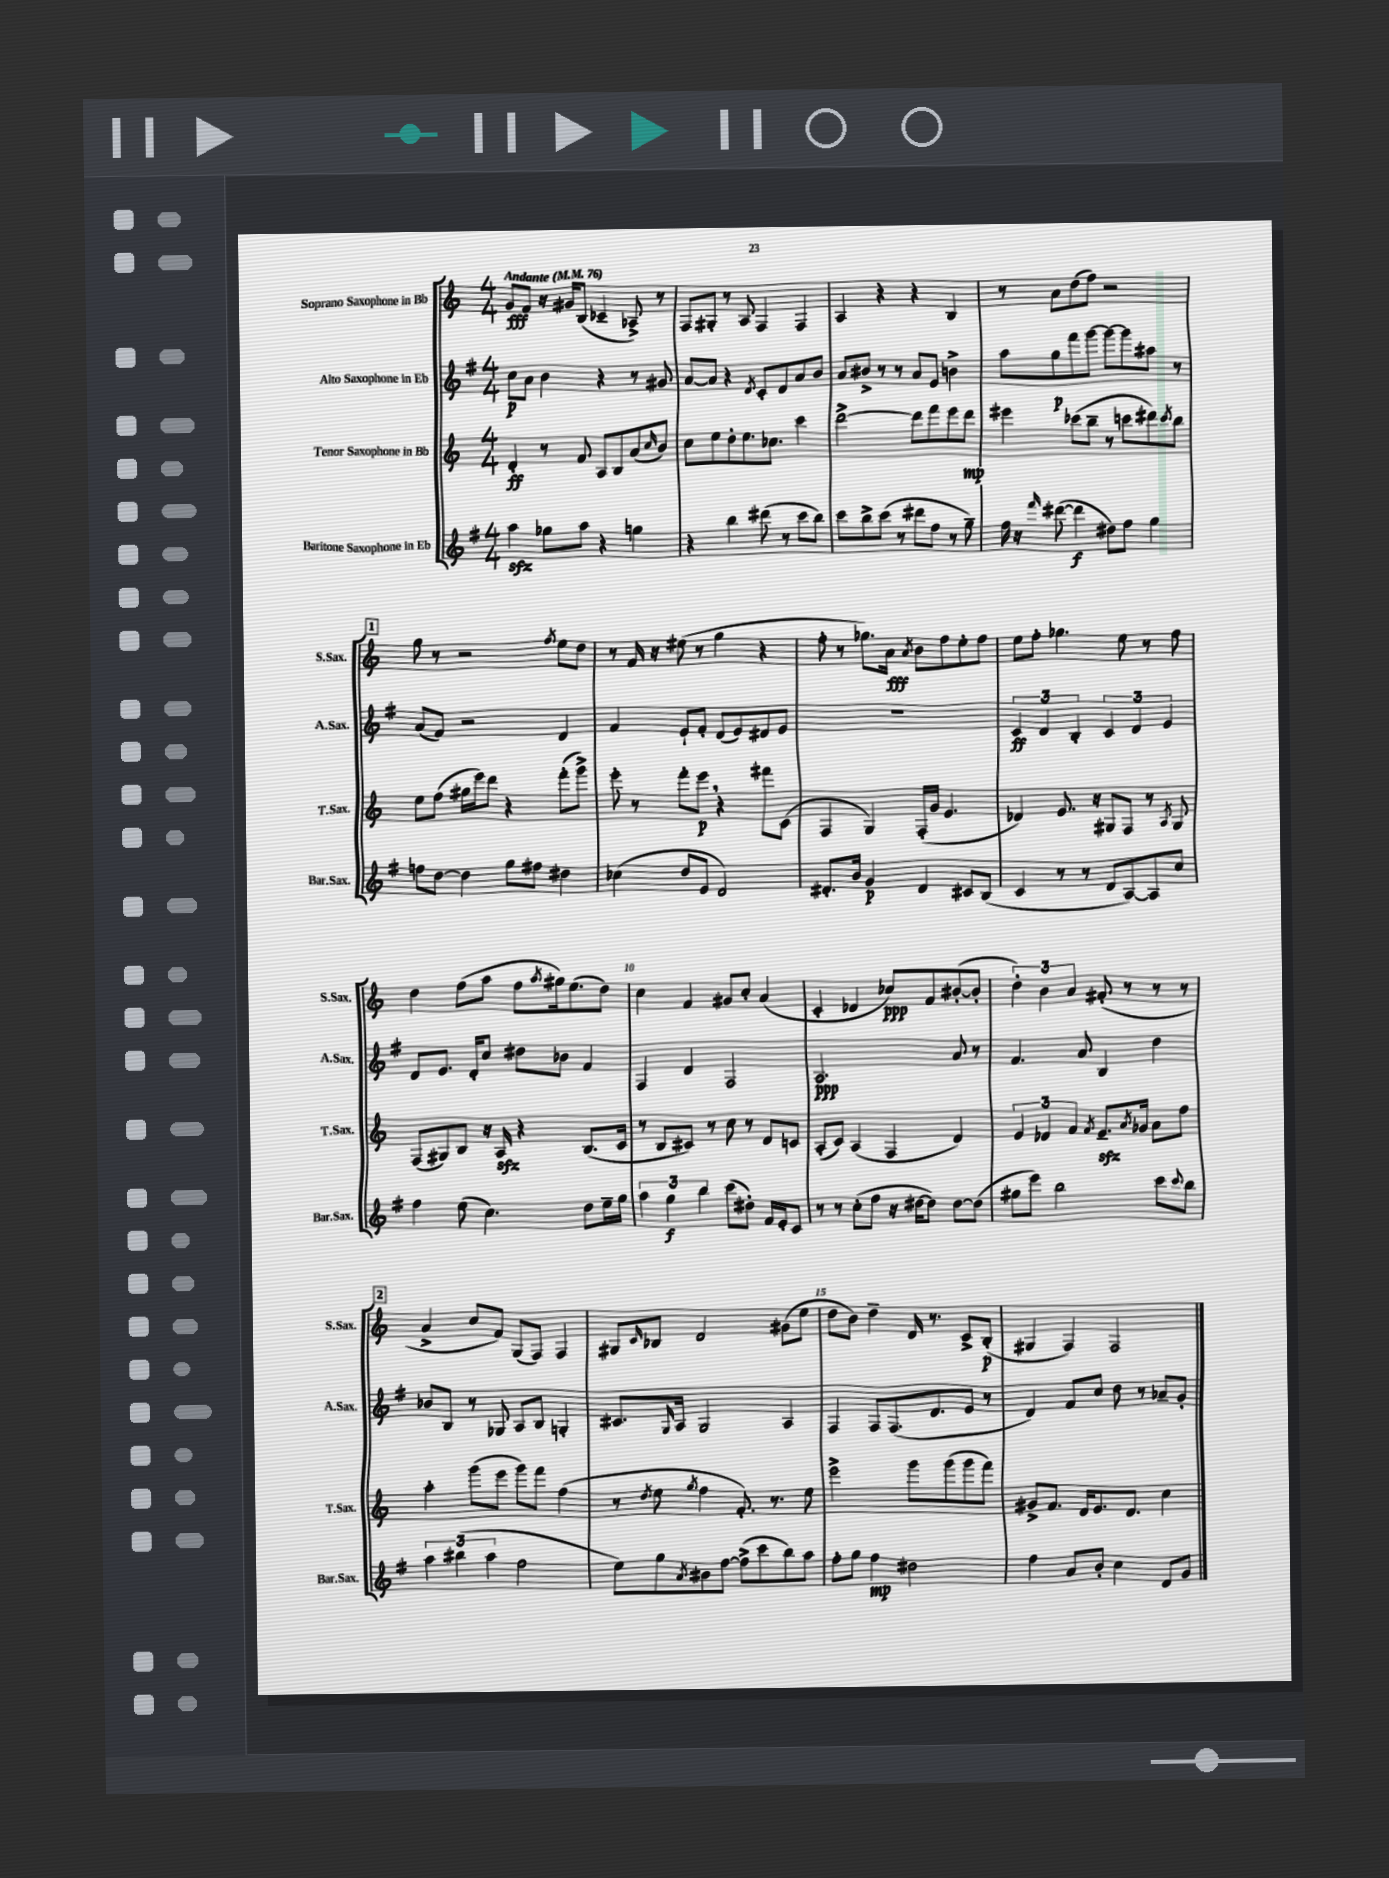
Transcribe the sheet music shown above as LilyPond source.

<<
\new StaffGroup <<
\new Staff = "s0" \with { instrumentName = "Soprano Saxophone in Bb" shortInstrumentName = "S.Sax." } {
    \clef treble \key c \major \numericTimeSignature \time 4/4 \tempo "Andante" 4 = 76
    g'8\fff f'8 r16 gis'16 b8( ces'4-- aes8->) r8 |
    f8 gis8-. r8 a8 f4 f4 |
    a4 r4 r4 b4 |
    r8 a'8 d''8( f''8) r2 |
    \mark \markup { \box "1" } g''8 r8 r2 \acciaccatura { f''8 } e''8 d''8 |
    r8 f'16 r16 eis''8( r8 g''4 r4 |
    f''8-. r8 ges''8.) a'16\fff \acciaccatura { a'8 } b'8 f''8 e''8-. f''8 |
    e''8 f''8-. ges''4. e''8 r8 f''8 |
    d''4 f''8( a''8 f''8 \acciaccatura { a''8 } gis''16) e''8.( d''8) |
    c''4 f'4 gis'8 c''8-. a'4( |
    c'4-. des'4 ces''8\ppp) f'8 bis'8~-.( bis'8-. |
    \tuplet 3/2 { d''4-.) b'4 a'4 } fis'8-.( r8 r8 r8 |
    \mark \markup { \box "2" } a'4-> c''8 f'8) g8( f8) f4 |
    gis8 \grace { c'16 } bes8 d'2 gis'8( e''8 |
    d''8 b'8) d''4-- d'16 r8. c'8-> b8-.\p( |
    gis4 f4) f2 \bar "|." |
}
\new Staff = "s1" \with { instrumentName = "Alto Saxophone in Eb" shortInstrumentName = "A.Sax." } {
    \clef treble \key g \major \numericTimeSignature \time 4/4
    c''8\p a'8 b'4 r4 r8 gis'8 |
    a'8~ a'8 r4 \acciaccatura { d'8 } c'8-. d'8 a'8 b'8 |
    a'8 bis'8-> r8 r8 a'8 e'8 b'4-> |
    a''8 g''8\p fis'''8 g'''8~ g'''8~ g'''8 ais''8 r8 |
    \mark \markup { \box "1" } a'8( fis'8) r2 d'4 |
    fis'4 e'8-! fis'8-. d'8( e'8) dis'8 e'8 |
    R1 |
    \tuplet 3/2 { c'4\ff d'4 b4-. } \tuplet 3/2 { c'4 d'4 e'4 } |
    d'8 e'8. d'16-. c''8 dis''8 bes'8 fis'4 |
    fis4 d'4 fis2 |
    a2.\ppp a'8 r8 |
    fis'4. a'8 b4 d''4 |
    \mark \markup { \box "2" } bes'8 b8 r8 ges8 a8 b8 g4-. |
    cis'8. \grace { g16 } a16 g2 a4 |
    fis4 fis8 fis8.( d'8. e'8 r8 |
    d'4) fis'8 c''8 d''8 r8 aes'8-- g'8-. \bar "|." |
}
\new Staff = "s2" \with { instrumentName = "Tenor Saxophone in Bb" shortInstrumentName = "T.Sax." } {
    \clef treble \key c \major \numericTimeSignature \time 4/4
    d'4-.\ff r8 f'8 a8 b8 a'8( \grace { c''16 } b'8) |
    c''8 e''8 d''8-. e''8. ces''8. c'''4 |
    d'''2~-> d'''8 f'''8 e'''8 d'''8\mp |
    eis'''4 ces'''8( b''8-- r8 c'''8 dis'''8) \acciaccatura { c'''8 } b''8 |
    \mark \markup { \box "1" } e''8 f''8( gis''16 e'''16) d'''8 r4 f'''8-.( g'''8->) |
    e'''8-. r8 f'''8-. e'''8\p \breathe r4 fis'''8 c'8( |
    f4 g4) f16-.( g'16 e'4. |
    des'4) e'8. r16 gis8 f8 r8 \acciaccatura { a8 } gis8 |
    f8( gis8) b8 r16 a16\sfz r4 b8.( c'16 |
    r8 b8 cis'8) r8 c''8 r8 d'8 c'8 |
    a8-.( c'8) a4( f4 d'4) |
    \tuplet 3/2 { e'4 des'4 f'4 } \acciaccatura { f'8 } e'8.--\sfz \acciaccatura { a'8 } ges'16 a'8 f''8 |
    \mark \markup { \box "2" } a''4-. g'''8( e'''8 g'''8) f'''8 f''4( |
    r8 \acciaccatura { d''8 } e''8 \acciaccatura { g''8 } f''4 f'8.-.) r8. e''8 |
    e'''2-> g'''8 g'''8( g'''8 f'''8) |
    gis'8-> f'8. d'16 e'8. d'8. c''4 \bar "|." |
}
\new Staff = "s3" \with { instrumentName = "Baritone Saxophone in Eb" shortInstrumentName = "Bar.Sax." } {
    \clef treble \key g \major \numericTimeSignature \time 4/4
    a''4\sfz ges''8 a''8 r4 g''4 |
    r4 b''4 dis'''8( r8 c'''8 b''8) |
    c'''8 b''8-> c'''8( r8 dis'''8 fis''8 r8 g''8--) |
    fis''16 r16 \grace { fis'''16 } dis'''8~( dis'''4\f dis''8) fis''8 g''4 |
    \mark \markup { \box "1" } f''8 d''8~ d''4 g''8 fis''8 dis''4 |
    ces''4( d''8 e'8 d'2) |
    dis'8.-. b'16 g'4\p dis'4 cis'8 b8( |
    c'4 r8 r8 d'8 a8~) a8 c''8 |
    fis''4 e''8( c''4.) d''8 e''16-- g''16 |
    \tuplet 3/2 { a''4 g''4\f b''4 } c'''8( dis''8-.) fis'16 e'16-. c'8 |
    r8 r8 c''8-.( fis''8 r16 dis''16~ dis''8) dis''8~ dis''8( |
    gis''8 e'''8) b''2 c'''8 \appoggiatura { c'''8 } b''8 |
    \mark \markup { \box "2" } \tuplet 3/2 { a''4 bis''4( a''4 } fis''2 |
    e''8) g''8 \acciaccatura { a'8 } bis'8 fis''8~ fis''8->( c'''8 b''8) a''8 |
    fis''8-. g''8 fis''4\mp dis''2 |
    fis''4 a'8 b'8-. c''4 d'8 g'8 \bar "|." |
}
>>
>>
\layout { \context { \Score \override BarNumber.break-visibility = ##(#f #t #t) barNumberVisibility = #(every-nth-bar-number-visible 5) } }
